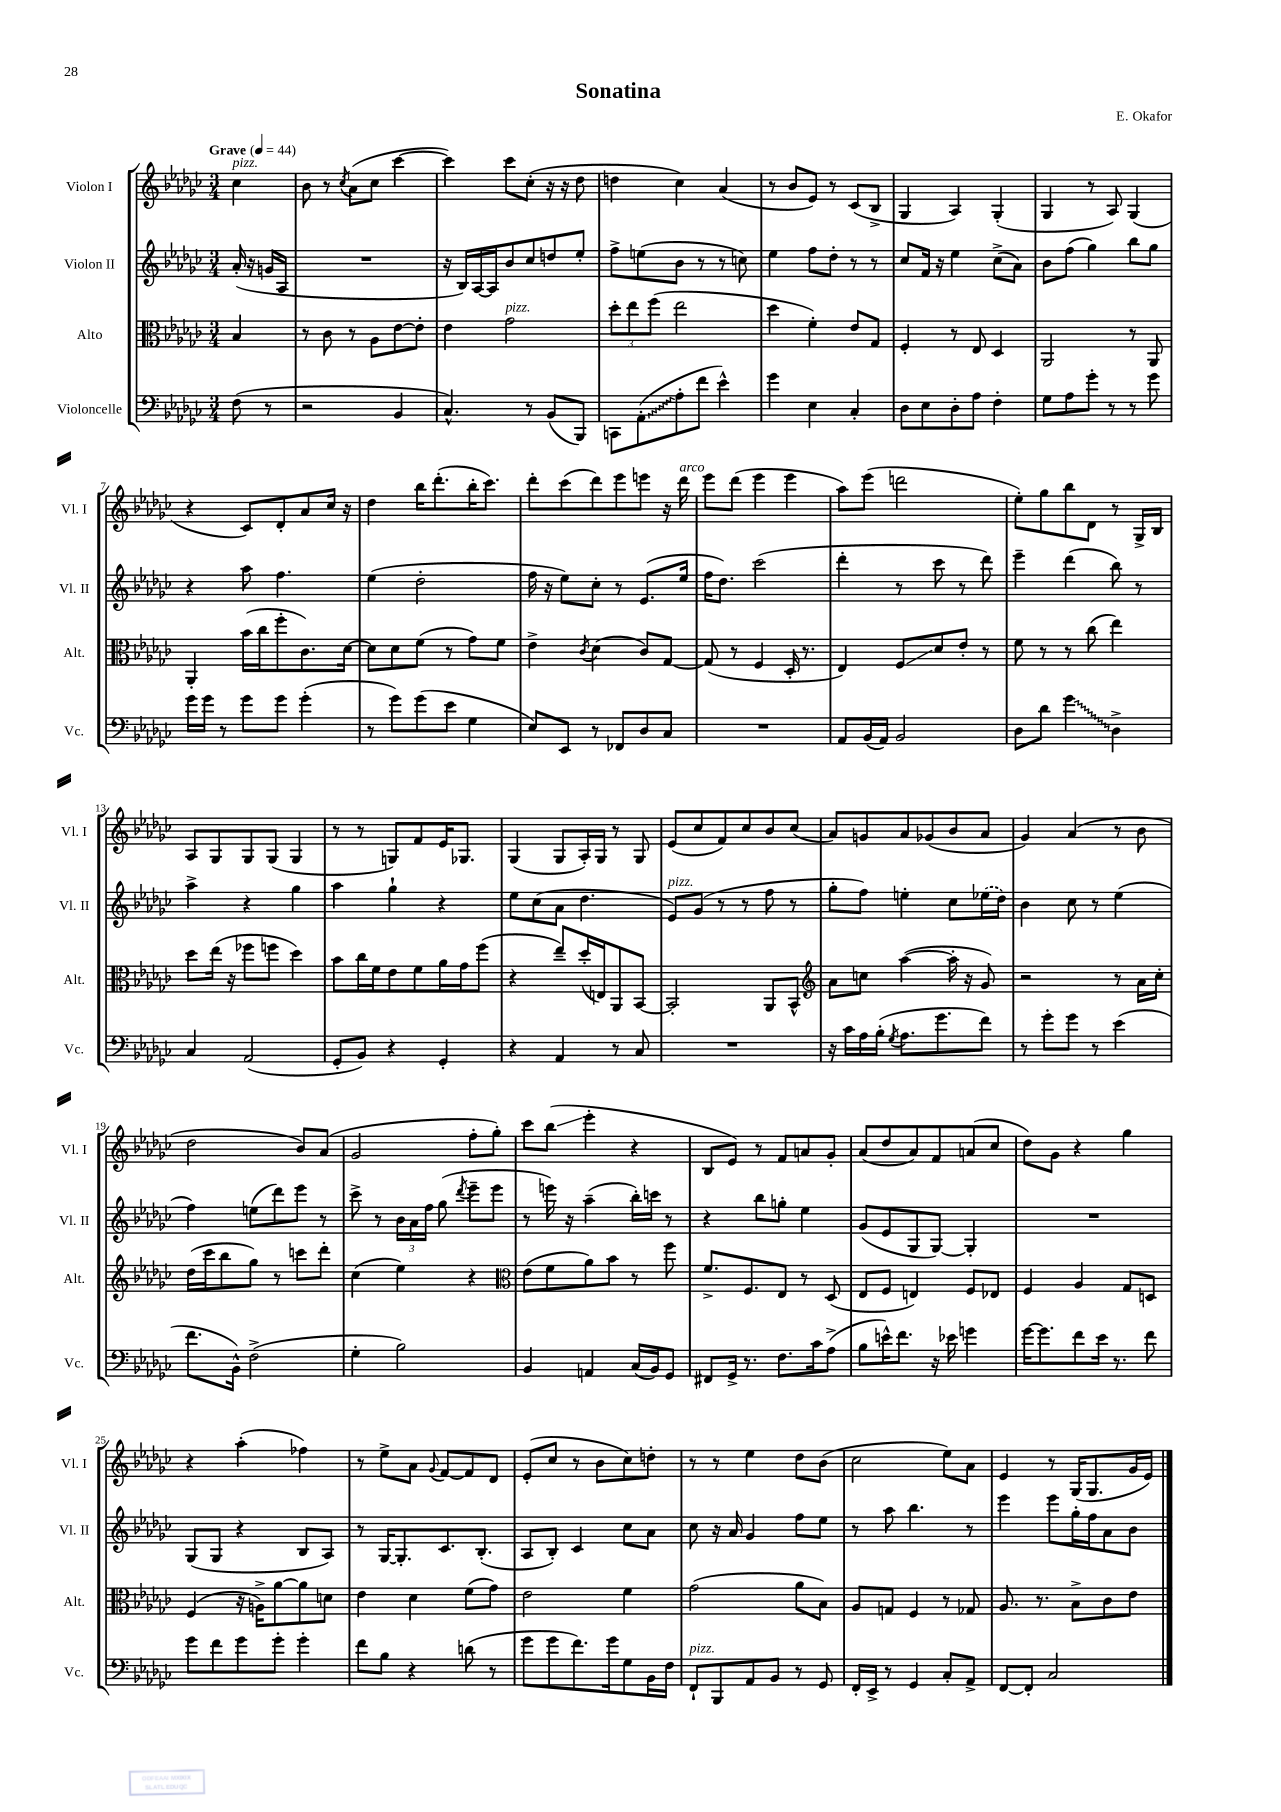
\header { title = "Sonatina" composer = "E. Okafor" }
<<
\new StaffGroup <<
\new Staff = "s0" \with { instrumentName = "Violon I" shortInstrumentName = "Vl. I" } {
    \clef treble \key ges \major \numericTimeSignature \time 3/4 \partial 4 \tempo "Grave" 4 = 44
    \autoBeamOff ces''4^\markup { \italic "pizz." } |
    bes'8 r8 \acciaccatura { ces''8 } aes'8[( ces''8] ces'''4~ |
    ces'''4) ces'''8[ ces''8]-.( r16 r16 des''8 |
    d''4 ces''4) aes'4( |
    r8 bes'8[ ees'8]) r8 ces'8[( bes8]-> |
    ges4 aes4) ges4-.( |
    ges4 r8 aes8) ges4( |
    r4 ces'8[) des'8-. aes'8 ces''16] r16 |
    des''4 bes''16[ des'''8.-.( bes''16-. ces'''8.]) |
    des'''8[-. ces'''8( des'''8) ees'''8 e'''8] r16 des'''16^\markup { \italic "arco" } |
    ees'''8[ des'''8]( ees'''4 ees'''4 |
    aes''8[) ees'''8]( d'''2 |
    ees''8[-.) ges''8 bes''8 des'8] r8 ges16[-> bes16] |
    aes8[ ges8 ges8 ges8]( ges4 |
    r8 r8 g8[) f'8 ees'16 ges8.] |
    ges4( ges8[ aes16-.) ges16] r8 ges8 |
    ees'8[( ces''8 f'8) ces''8 bes'8 ces''8]( |
    aes'8[) g'8 aes'8 ges'8( bes'8 aes'8] |
    ges'4) aes'4( r8 bes'8 |
    des''2 bes'8[) aes'8]( |
    ges'2 f''8[-. ges''8]-.) |
    ces'''8[ bes''8]\glissando( ees'''4-. r4 |
    bes8[ ees'8]) r8 f'8[ a'8 ges'8]-. |
    aes'8[( des''8 aes'8) f'8 a'8( ces''8] |
    des''8[) ges'8] r4 ges''4 |
    r4 aes''4-.( fes''4) |
    r8 ees''8[-> aes'8] \appoggiatura { ges'8 } f'8[~ f'8 des'8] |
    ees'8[-.( ces''8] r8 bes'8[ ces''8) d''8]-. |
    r8 r8 ees''4 des''8[ bes'8]( |
    ces''2 ees''8[) aes'8] |
    ees'4 r8 ges16[( ges8. ges'16 ees'16]) \bar "|." |
}
\new Staff = "s1" \with { instrumentName = "Violon II" shortInstrumentName = "Vl. II" } {
    \clef treble \key ges \major \numericTimeSignature \time 3/4 \partial 4
    \autoBeamOff aes'16-.( r16 g'16[ aes16] |
    R2. |
    r16 bes16[) aes16~ aes16 bes'8 ces''8 d''8 ees''8]-. |
    f''8[-> e''8( bes'8] r8 r8 c''8) |
    ees''4 f''8[ des''8]-. r8 r8 |
    ces''8[ f'16] r16 ees''4 ces''8[->( aes'8]) |
    bes'8[ f''8]( ges''4) bes''8[ ges''8] |
    r4 aes''8 f''4. |
    ees''4( des''2-. |
    f''16 r16 ees''8[) ces''8]-. r8 ees'8.[( ees''16] |
    f''16[ des''8.]) ces'''2( |
    des'''4-. r8 ces'''8 r8 des'''8) |
    ees'''4-- des'''4( bes''8) r8 |
    aes''4-> r4 ges''4 |
    aes''4 ges''4-! r4 |
    ees''8[ ces''8( aes'8] des''4. |
    ees'8[^\markup { \italic "pizz." }) ges'8]( r8 r8 f''8 r8 |
    ges''8[-. f''8]) e''4-. ces''8[ \once \slurDashed ees''16( des''16]) |
    bes'4 ces''8 r8 ees''4( |
    f''4) e''8[( des'''8) ees'''8] r8 |
    ces'''8-> r8 \tuplet 3/2 { bes'16[ aes'16 f''16] } ges''8( \acciaccatura { des'''8 } ees'''8[-- ees'''8] |
    r8 e'''16) r16 aes''4--( bes''16[-.) c'''16] r8 |
    r4 bes''8[ g''8]-. ees''4 |
    ges'8[( ees'8 ges8 ges8]~) ges4-. |
    R2. |
    ges8[( ges8] r4 bes8[ aes8]) |
    r8 ges16[~ ges8.-. ces'8. bes8.]-.( |
    aes8[ bes8]-.) ces'4 ces''8[ aes'8] |
    ces''8 r16 aes'16 ges'4 f''8[ ees''8] |
    r8 aes''8 bes''4. r8 |
    ees'''4 ees'''8[ ges''16-. f''16 aes'8 bes'8] \bar "|." |
}
\new Staff = "s2" \with { instrumentName = "Alto" shortInstrumentName = "Alt." } {
    \clef alto \key ges \major \numericTimeSignature \time 3/4 \partial 4
    \autoBeamOff bes4 |
    r8 ces'8 r8 aes8[ ees'8~ ees'8]-. |
    ees'4 ges'2^\markup { \italic "pizz." } |
    \tuplet 3/2 { des''8[-. ees''8 f''8]( } ees''2 |
    des''4 f'4-.) ees'8[ ges8] |
    f4-. r8 ees8 des4 |
    aes,2 r8 aes,8 |
    aes,4-. bes'16[( ces''16 f''8-. ces'8.) des'16]~ |
    des'8[ des'8 f'8]( r8 ges'8[) f'8] |
    ees'4-> \acciaccatura { ces'8 } des'4( ces'8[) ges8]~ |
    ges8( r8 f4 des16-. r8. |
    ees4) f8[\glissando des'8 ees'8]-. r8 |
    f'8 r8 r8 ces''8( ees''4) |
    des''8[ ees''16]( r16 fes''8[ f''8] des''4) |
    bes'8[ ces''16 f'16 ees'8 f'8 aes'16 ges'16 f''8]( |
    r4 ees''8[--) des''16-.( e16) aes,8 bes,8]~ |
    bes,2-. aes,8[ bes,8]-^ |
    \clef treble aes'8[ c''8] aes''4~( aes''16-. r16 ges'8) |
    r2 r8 aes'16[ ces''16]-. |
    des''16[( ces'''16 bes''8 ges''8]) r8 c'''8[ des'''8]-. |
    ces''4( ees''4) r4 |
    \clef alto ees'8[( f'8 aes'8) bes'8] r8 f''8 |
    f'8.[-> f8. ees8] r8 des8( |
    ees8[ f8] e4) f8[ ees8] |
    f4 aes4 ges8[ d8] |
    f4( r16 a16[->) aes'8~ aes'8 d'8] |
    ees'4 des'4 f'8[( ges'8]) |
    ees'2 f'4 |
    ges'2( aes'8[ bes8]) |
    aes8[ g8] f4 r8 ges8 |
    aes8. r8. bes8[-> ces'8 ees'8] \bar "|." |
}
\new Staff = "s3" \with { instrumentName = "Violoncelle" shortInstrumentName = "Vc." } {
    \clef bass \key ges \major \numericTimeSignature \time 3/4 \partial 4
    \autoBeamOff f8( r8 |
    r2 bes,4 |
    ces4.-^) r8 bes,8[( bes,,8]) |
    c,8[ \once \override Glissando.style = #'zigzag aes,8-.\glissando( aes8-. f'8] ees'4-^) |
    ges'4 ees4 ces4-. |
    des8[ ees8 des8-. aes8] f4-. |
    ges8[ aes8 ges'8]-. r8 r8 ges'8 |
    ges'16[ ges'16] r8 ges'8[ ges'8] ges'4-.( |
    r8 ges'8[) ges'8( ees'8] ges4 |
    ees8[) ees,8] r8 fes,8[ des8 ces8] |
    R2. |
    aes,8[ bes,16( aes,16]) bes,2 |
    des8[ des'8] \once \override Glissando.style = #'zigzag ges'4\glissando des4-> |
    ces4 aes,2( |
    ges,8[-. bes,8]) r4 ges,4-. |
    r4 aes,4 r8 ces8 |
    R2. |
    r16 ces'16[ aes16 bes16]-.( \acciaccatura { ges8 } aes8.[ ges'8. f'8]) |
    r8 ges'8[-. ges'8] r8 ees'4( |
    f'8.[ bes,16]-^) f2->( |
    ges4-. bes2) |
    bes,4 a,4 ces16[( bes,16) ges,8] |
    fis,8[ ges,16]-> r8. f8.[ ces'16 aes8]->( |
    bes8[ e'16-^) f'8.] r16 ees'16 g'4 |
    ges'16[~ ges'8. f'8 ees'16] r8. f'8 |
    ges'8[ f'8 ges'8 ges'8]-. ges'4-. |
    f'8[ bes8] r4 d'8( r8 |
    ges'8[ ges'8 f'8.) ges'16 ges8 bes,16 f16] |
    f,8[-!^\markup { \italic "pizz." } bes,,8 aes,8 bes,8] r8 ges,8 |
    f,16[-. ees,16]-> r8 ges,4 ces8[-. aes,8]-> |
    f,8[~ f,8]-. ces2 \bar "|." |
}
>>
>>
